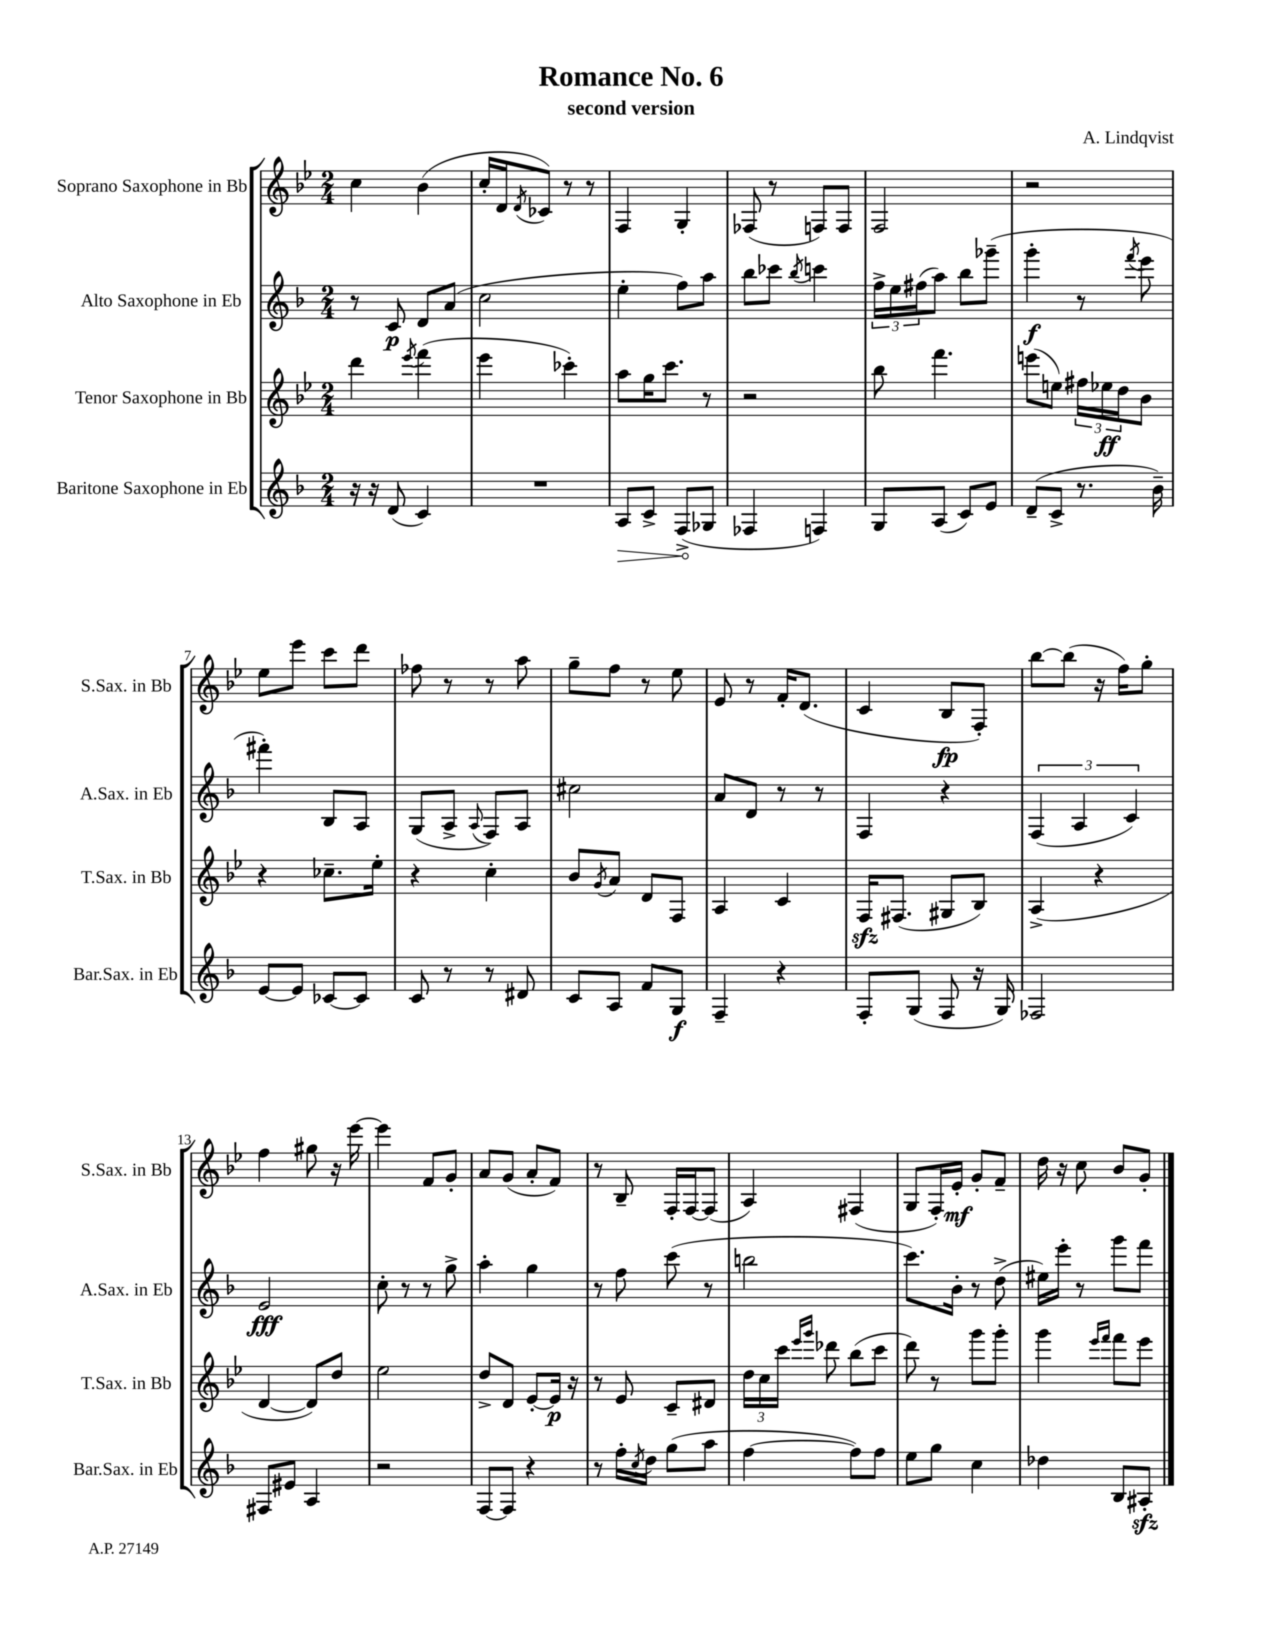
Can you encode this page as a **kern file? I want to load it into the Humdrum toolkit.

**kern	**kern	**kern	**kern
*staff4	*staff3	*staff2	*staff1
*clefG2	*clefG2	*clefG2	*clefG2
*k[b-]	*k[b-e-]	*k[b-]	*k[b-e-]
*M2/4	*M2/4	*M2/4	*M2/4
16r	4ddd	8r	4cc
16r	.	.	.
(8d	.	8c	.
.	8qeee-	.	.
4c)	(4fff	8d	(4b-
.	.	(8a	.
=	=	=	=
2r	4eee-	2cc	16cc'
.	.	.	16d
.	.	.	8qd
.	.	.	8c-)
.	4ccc-')	.	8r
.	.	.	8r
=	=	=	=
8A	8aa	4ee'	4F
8c^	16gg	.	.
.	8.ccc	.	.
(8F^	.	8ff)	4G'
8G-	8r	8aa	.
=	=	=	=
4F-	2r	8bb-	(8F-
.	.	8ccc-	8r
.	.	8qbb-	.
4F)	.	4ccc	8F)
.	.	.	8F
=	=	=	=
8G	8bb-	24ff^	2F
.	.	24ee	.
.	.	(24ff#	.
(8A	4.fff	8aa)	.
8c)	.	8bb-	.
8e	.	(8ggg-~	.
=	=	=	=
(8d~	(8eee	4ggg'	2r
8c^	8ee)	.	.
8.r	24ff#	8r	.
.	24ee-	.	.
.	24dd	.	.
.	.	8qfff	.
.	8b-	8eee	.
16b-~)	.	.	.
=	=	=	=
[8e	4r	4fff#')	8ee-
8e]	.	.	8eee-
[8c-	8.cc-~	8B-	8ccc
8c-]	.	8A	8ddd
.	16ee-'	.	.
=	=	=	=
8c	4r	(8G	8ff-
8r	.	8A^	8r
.	.	8qqA	.
8r	4cc'	8F)	8r
8d#	.	8A	8aa
=	=	=	=
8c	8b-	2cc#	8gg~
.	8qg	.	.
8A	8a	.	8ff
8f	8d	.	8r
8G	8F	.	8ee-
=	=	=	=
4F~	4A	8a	8e-
.	.	8d	8r
4r	4c	8r	16f'
.	.	.	(8.d
.	.	8r	.
=	=	=	=
8F'	16F	4F	4c
.	(8.F#	.	.
(8G	.	.	.
8F	8G#	4r	8B-
16r	8B-)	.	8F')
16G)	.	.	.
=	=	=	=
2F-	(4A^	(6F	[8bb-
.	.	.	(8bb-]
.	.	6A	.
.	4r	.	16r
.	.	.	16ff)
.	.	6c)	.
.	.	.	8gg'
=	=	=	=
8F#	[4d	2e	4ff
8e#	.	.	.
4A	8d])	.	8gg#
.	8dd	.	16r
.	.	.	[16eee-
=	=	=	=
2r	2ee-	8cc'	4eee-]
.	.	8r	.
.	.	8r	8f
.	.	8gg^	8g'
=	=	=	=
[8F	8dd^	4aa'	8a
8F]	8d	.	(8g
4r	[8e-'	4gg	8a'
.	16e-]	.	8f)
.	16r	.	.
=	=	=	=
8r	8r	8r	8r
16ff'	8e-	8ff	8B-~
8qcc	.	.	.
16dd	.	.	.
(8gg	8c~	(8ccc	16F'
.	.	.	[16F
8aa	8d#	8r	(8F]
=	=	=	=
[4ff	24dd	2bb	4A)
.	24cc	.	.
.	24ccc	.	.
.	16qqeee-	.	.
.	16qqggg	.	.
.	8ddd-	.	.
8ff])	(8bb-	.	(4F#
8ff	8ccc	.	.
=	=	=	=
8ee	8ddd)	8.ccc)	8G
8gg	8r	.	16F')
.	.	16b-'	16e-'
4cc	8ggg	8r	8g'
.	8ggg'	(8dd^	8f~
=	=	=	=
4dd-	4ggg	16ee#)	16dd
.	.	16eee'	16r
.	.	8r	8cc
.	16qqeee-	.	.
.	16qqfff	.	.
8B-	8fff	8ggg	8b-
8A#'	8eee-	8fff	8g'
==	==	==	==
*-	*-	*-	*-
